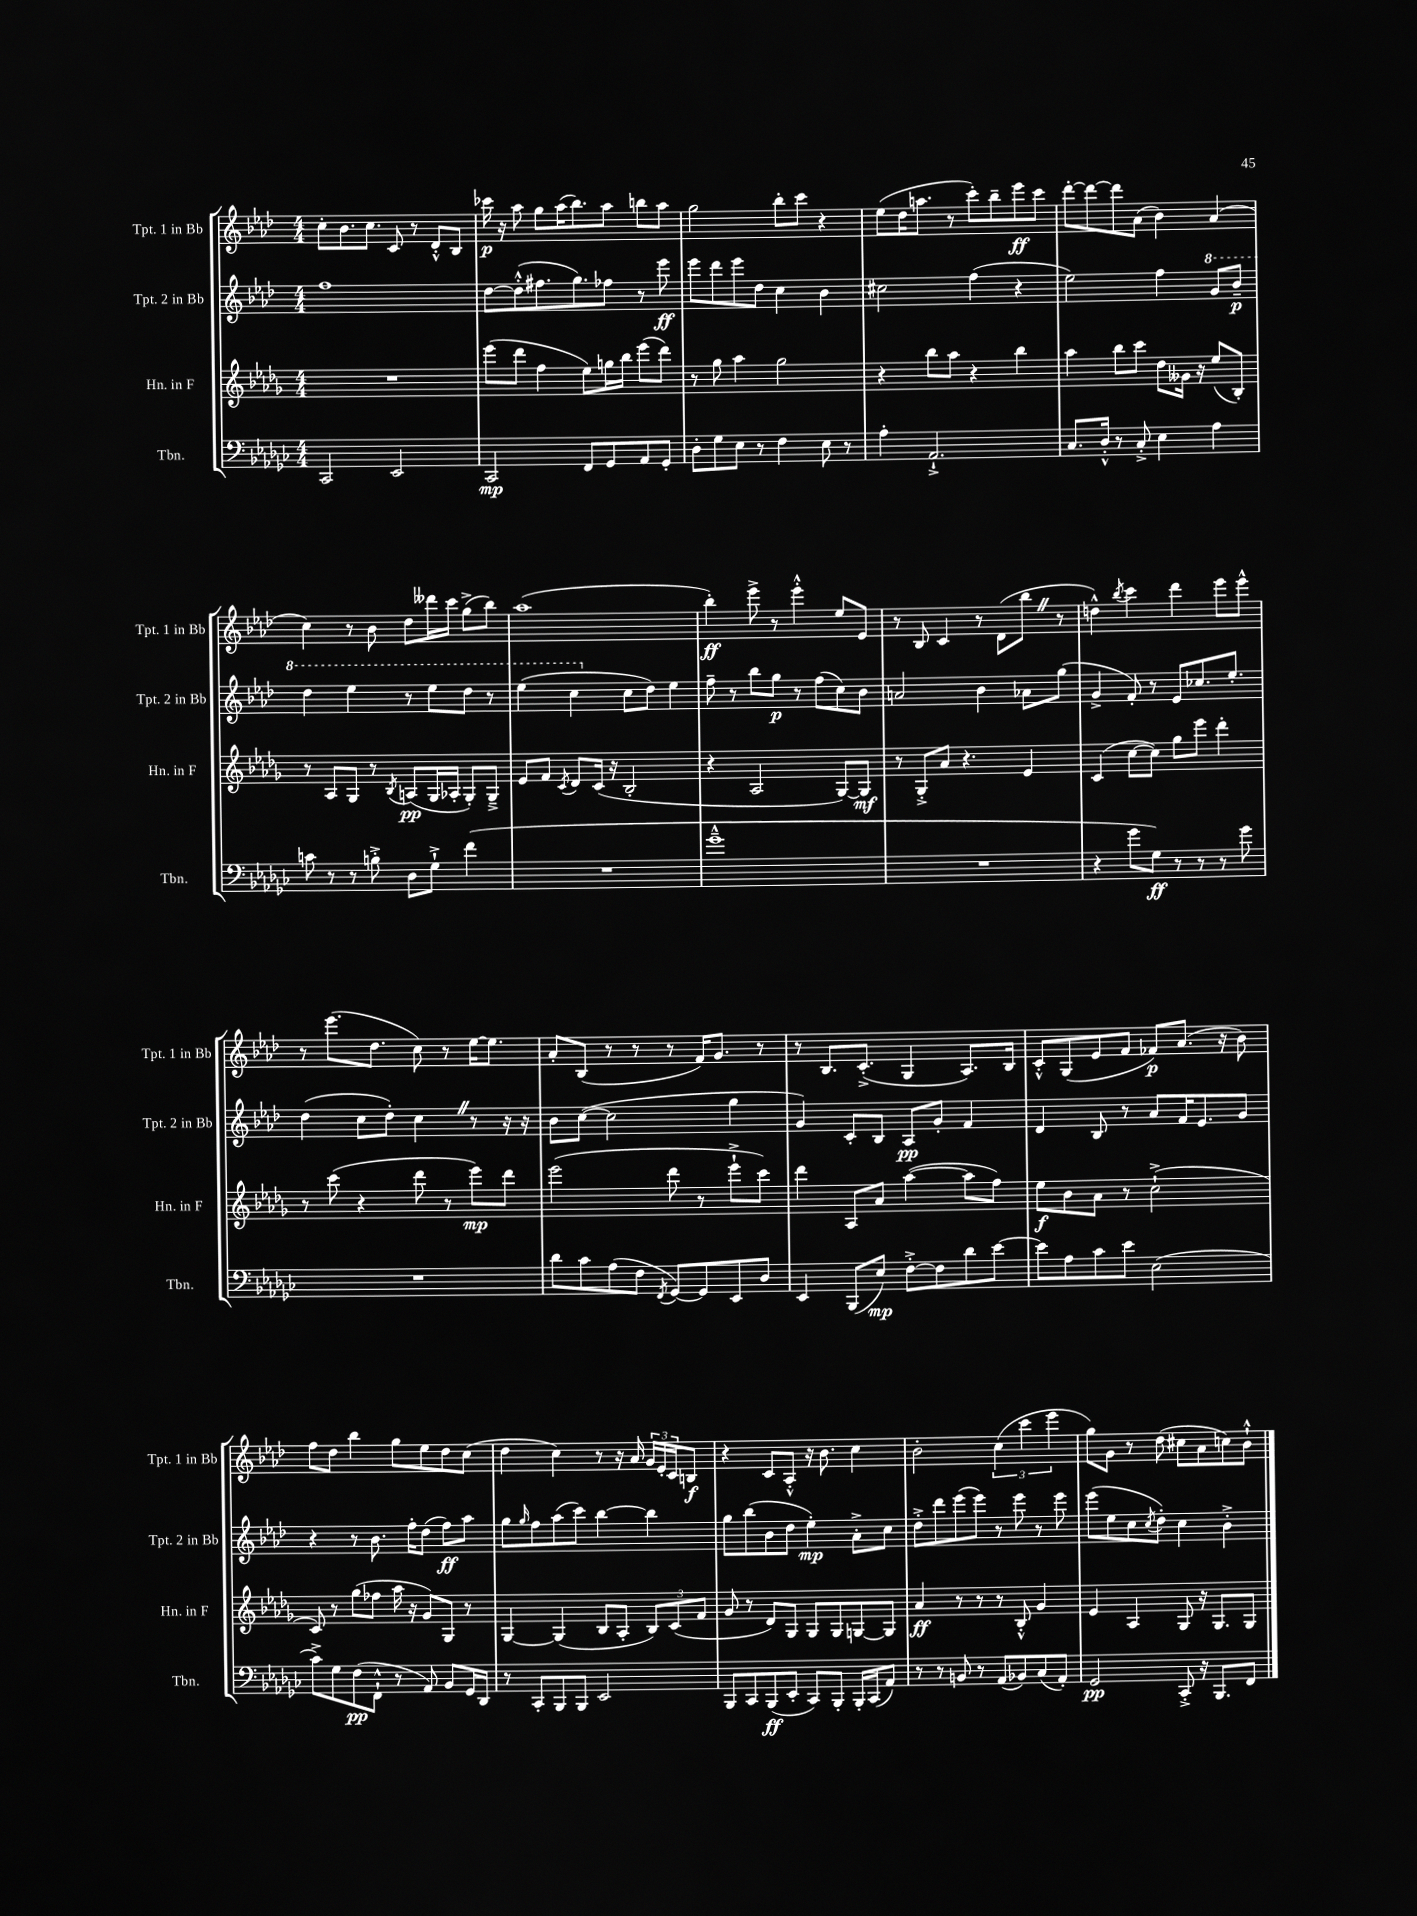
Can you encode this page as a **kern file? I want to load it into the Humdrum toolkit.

**kern	**dynam	**kern	**dynam	**kern	**dynam	**kern	**dynam
*part4	*part4	*part3	*part3	*part2	*part2	*part1	*part1
*staff4	*staff4	*staff3	*staff3	*staff2	*staff2	*staff1	*staff1
*I"Tbn.	*	*I"Hn. in F	*	*I"Tpt. 2 in Bb	*	*I"Tpt. 1 in Bb	*
*I'Tbn.	*	*I'Hn. in F	*	*I'Tpt. 2 in Bb	*	*I'Tpt. 1 in Bb	*
*clefF4	*	*clefG2	*	*clefG2	*	*clefG2	*
*k[b-e-a-d-g-c-]	*	*k[b-e-a-d-g-]	*	*k[b-e-a-d-]	*	*k[b-e-a-d-]	*
*M4/4	*	*M4/4	*	*M4/4	*	*M4/4	*
=142	=142	=142	=142	=142	=142	=142	=142
2CC-/	.	1r	.	1ff	.	8cc'\L	.
.	.	.	.	.	.	8.b-\	.
.	.	.	.	.	.	8.cc\J	.
2EE-/	.	.	.	.	.	8c/	.
.	.	.	.	.	.	8r	.
.	.	.	.	.	.	8d-'^^/L	.
.	.	.	.	.	.	8B-/J	.
=143	=143	=143	=143	=143	=143	=143	=143
2CC-/	mp	(8eee-\L	.	[8dd-\L	.	16ccc-X\	p
.	.	.	.	.	.	16r	.
.	.	8ddd-\J	.	(8dd-'^^\]	.	8aa-\	.
.	.	4ff\	.	8.ff#X\	.	8gg\L	.
.	.	.	.	.	.	(16aa-\K	.
.	.	.	.	8.gg\)	.	8.bb-\)	.
8FF/L	.	8ee-\L)	.	.	.	.	.
8GG-/	.	16ggn\L	.	8ff-X\J	.	8aa-\J	.
.	.	16bb-\JJ	.	.	.	.	.
8AA-/	.	(8eee-\L	.	8r	.	8bbn\L	.
8GG-'/J	.	8ddd-\J)	.	8eee-\	ff	8aa-\J	.
=144	=144	=144	=144	=144	=144	=144	=144
8D-'\L	.	8r	.	8eee-\L	.	2gg\	.
8G-\	.	8gg-\	.	8ddd-\	.	.	.
8E-\J	.	4aa-\	.	8eee-\	.	.	.
8r	.	.	.	8dd-\J	.	.	.
4F\	.	2gg-\	.	4cc\	.	8bb-'\L	.
.	.	.	.	.	.	8ccc\J	.
8E-\	.	.	.	4b-\	.	4r	.
8r	.	.	.	.	.	.	.
=145	=145	=145	=145	=145	=145	=145	=145
4A-'\	.	4r	.	2cc#X\	.	(8ee-\L	.
.	.	.	.	.	.	16dd-\K	.
.	.	.	.	.	.	8.aan\J	.
2.AA-`^/	.	8bb-\L	.	.	.	.	.
.	.	8aa-\J	.	.	.	8r	.
.	.	4r	.	(4ff\	.	8ccc'\L)	.
.	.	.	.	.	.	8bb-~\	.
.	.	4bb-\	.	4r	.	8eee-\	ff
.	.	.	.	.	.	8ccc\J	.
=146	=146	=146	=146	=146	=146	=146	=146
8.C-/L	.	4aa-\	.	2ee-\)	.	[8ddd-'\L	.
.	.	.	.	.	.	8ddd-\_	.
16D-'^^/Jk	.	.	.	.	.	.	.
8r	.	8bb-\L	.	.	.	8ddd-\]	.
8C-'^/	.	8ccc\J	.	.	.	(8a-\J	.
4E-\	.	8dd-\L	.	4ff\	.	4b-\)	.
.	.	16g--X\Jk	.	.	.	.	.
.	.	16r	.	.	.	.	.
*	*	*	*	*8va	*	*	*
4A-\	.	(8ee-/L	.	8gg/L	.	(4a-/	.
.	.	8B-'/J)	.	8bb-~/J	p	.	.
!!LO:LB:g=z
=147	=147	=147	=147	=147	=147	=147	=147
8cn\	.	8r	.	4ddd-\	.	4cc\)	.
8r	.	8A-/L	.	.	.	.	.
8r	.	8G-/J	.	4eee-\	.	8r	.
8Bn'^\	.	8r	.	.	.	8b-\	.
.	.	8qB-/	.	.	.	.	.
8D-\L	.	(8An/L	pp	8r	.	8dd-\L	.
8G-`^\J	.	16G-/L	.	8eee-\L	.	16ddd--X\L	.
.	.	16A-X'/JJ	.	.	.	16ccc\JJ	.
(4f\	.	8G-'/L)	.	8ddd-\J	.	(8gg^\L	.
.	.	8G-~^/J	.	8r	.	8bb-\J)	.
=148	=148	=148	=148	=148	=148	=148	=148
1r	.	8e-/L	.	(4eee-\	.	(1aa-	.
.	.	8f/J	.	.	.	.	.
.	.	8qc/	.	.	.	.	.
.	.	8d-/L	.	4ccc\	.	.	.
.	.	(16c/Jk	.	.	.	.	.
.	.	16r	.	.	.	.	.
*	*	*	*	*X8va	*	*	*
.	.	2B-'/	.	8cc\L	.	.	.
.	.	.	.	8dd-\J)	.	.	.
.	.	.	.	4ee-\	.	.	.
=149	=149	=149	=149	=149	=149	=149	=149
1g-~^^	.	4r	.	8ff~\	.	4bb-'\)	ff
.	.	.	.	8r	.	.	.
.	.	2A-/	.	8bb-\L	.	8eee-^\	.
.	.	.	.	8gg\J	p	8r	.
.	.	.	.	8r	.	4eee-'^^\	.
.	.	.	.	(8ff\L	.	.	.
.	.	[8G-/L)	.	8cc\)	.	8ee-/L	.
.	.	8G-/J]	mf	8b-\J	.	8e-/J	.
=150	=150	=150	=150	=150	=150	=150	=150
1r	.	8r	.	2an/	.	8r	.
.	.	8G-'^/L	.	.	.	8B-/	.
.	.	8a-/J	.	.	.	4c/	.
.	.	4.r	.	.	.	.	.
.	.	.	.	4b-\	.	8r	.
.	.	.	.	.	.	(8d-\L	.
.	.	4e-/	.	8a-X\L	.	8bb-Z\J	.
.	.	.	.	(8gg\J	.	8r	.
=151	=151	=151	=151	=151	=151	=151	=151
4r	.	(4c/	.	4g^/	.	4ddn^^\)	.
.	.	.	.	.	.	8qbb-/	.
8g-\L	.	[8cc\L	.	8f'/)	.	4ccc\	.
8G-\J)	ff	8cc\J])	.	8r	.	.	.
8r	.	8gg-\L	.	8e-/L	.	4ddd-\	.
8r	.	8eee-\J	.	8.cc-X/	.	.	.
8r	.	4ddd-'\	.	.	.	8eee-\L	.
.	.	.	.	8.ee-'/J	.	.	.
8g-\	.	.	.	.	.	8eee-^^\J	.
!!LO:LB:g=z
=152	=152	=152	=152	=152	=152	=152	=152
1r	.	8r	.	(4dd-\	.	8r	.
.	.	(8ccc\	.	.	.	(8.eee-\L	.
.	.	4r	.	8cc\L	.	.	.
.	.	.	.	.	.	8.dd-\J	.
.	.	.	.	8dd-'\J)	.	.	.
.	.	8ddd-\	.	4ccZ\	.	8cc\)	.
.	.	8r	.	.	.	8r	.
.	.	8eee-\L)	mp	8r	.	[16ee-\KL	.
.	.	.	.	.	.	8.ee-\J]	.
.	.	8ddd-\J	.	16r	.	.	.
.	.	.	.	16r	.	.	.
=153	=153	=153	=153	=153	=153	=153	=153
8d-\L	.	(2eee-\	.	8b-\L	.	8a-'/L	.
8c-\	.	.	.	([8cc\J	.	(8B-/J	.
(8A-\	.	.	.	2cc\]	.	8r	.
8F\J	.	.	.	.	.	8r	.
8qFF/	.	.	.	.	.	.	.
[8GG-/L)	.	8ddd-\	.	.	.	8r	.
8GG-/]	.	8r	.	.	.	16f/KL)	.
.	.	.	.	.	.	8.g/J	.
8EE-/	.	8eee-`^\L	.	4gg\	.	.	.
8D-/J	.	8ccc\J)	.	.	.	8r	.
=154	=154	=154	=154	=154	=154	=154	=154
4EE-/	.	4ddd-\	.	4g/)	.	8r	.
.	.	.	.	.	.	8.B-/L	.
(8BBB-/L	.	8A-/L	.	8c'/L	.	.	.
.	.	.	.	.	.	(8.c'^/J	.
8E-/J)	mp	8a-/J	.	8B-/J	.	.	.
[8F'^\L	.	([4aa-\	.	8A-/L	pp	4G/	.
8F\]	.	.	.	8g'/J	.	.	.
8d-\	.	8aa-\L]	.	4f/	.	8.A-/L)	.
[8e-\J	.	8ff\J)	.	.	.	.	.
.	.	.	.	.	.	16B-/Jk	.
=155	=155	=155	=155	=155	=155	=155	=155
8e-\L]	.	8ee-\L	f	4d-/	.	8c'^^/L	.
8A-\	.	8b-\	.	.	.	(8G/	.
8c-\	.	8a-\J	.	8B-/	.	8e-/	.
8e-\J	.	8r	.	8r	.	8f/J	.
(2E-\	.	(2cc`^\	.	8a-/L	.	8f-X/L)	p
.	.	.	.	16f/K	.	(8.a-/J	.
.	.	.	.	8.e-/	.	.	.
.	.	.	.	.	.	16r	.
.	.	.	.	8g/J	.	8b-\)	.
!!LO:LB:g=z
=156	=156	=156	=156	=156	=156	=156	=156
8c-^\L)	.	8c/)	.	4r	.	8ff\L	.
8G-\	.	8r	.	.	.	8dd-\J	.
(8F\	pp	(8gg-\L	.	8r	.	4bb-\	.
8FF`^^\J	.	8ff-X\J	.	8.b-\	.	.	.
8r	.	16aa-\	.	.	.	8gg\L	.
.	.	16r	.	16ff'\KL	.	.	.
8AA-/)	.	8g-/L)	.	(8dd-\J	.	8ee-\	.
8BB-/L	.	8G-/J	.	8ff\L)	ff	8dd-\	.
16GG-/L	.	8r	.	8aa-\J	.	(8cc\J	.
16DD-/JJ	.	.	.	.	.	.	.
=157	=157	=157	=157	=157	=157	=157	=157
8r	.	[4G-/	.	8gg\L	.	4dd-\	.
.	.	.	.	16qqgg/	.	.	.
8CC-'/L	.	.	.	8ff\	.	.	.
8BBB-/	.	(4G-/]	.	(8aa-\	.	4cc\)	.
8BBB-/J	.	.	.	8ccc\J)	.	.	.
2EE-/	.	8B-/L	.	[4bb-\	.	8r	.
.	.	8A-'/J	.	.	.	16r	.
.	.	.	.	.	.	16a-/	.
.	.	12B-/L)	.	4bb-\]	.	24g/LL	.
.	.	.	.	.	.	24e-'/	.
.	.	(12c/	.	.	.	24c/J	.
.	.	.	.	.	.	8Bn/J	f
.	.	12f/J	.	.	.	.	.
=158	=158	=158	=158	=158	=158	=158	=158
8BBB-/L	.	8g-/	.	8gg\L	.	4r	.
8CC-/	.	8r	.	(8bb-\	.	.	.
(8BBB-/	ff	8d-/L)	.	8b-\	.	8c/L	.
8EE-'/J	.	8G-/J	.	8dd-\J	.	8A-'^^/J	.
8CC-/L)	.	8G-/L	.	4ee-'\)	mp	16r	.
.	.	.	.	.	.	8.b-\	.
8BBB-'/J	.	8G-/	.	.	.	.	.
16BBB-'/LL	.	[8Gn/	.	8a-'^\L	.	4cc\	.
(16CC-/J	.	.	.	.	.	.	.
8AA-/J)	.	8G/J]	.	8cc\J	.	.	.
=159	=159	=159	=159	=159	=159	=159	=159
8r	.	4a-/	ff	8dd-'^\L	.	2b-'\	.
8r	.	.	.	8ddd-\	.	.	.
8BBn/	.	8r	.	(8eee-\	.	.	.
8r	.	8r	.	8eee-\J)	.	.	.
(8AA-/L	.	8r	.	8r	.	(6cc\	.
8BB-X/)	.	8B-'^^/	.	8eee-\	.	.	.
.	.	.	.	.	.	6ccc\	.
(8C-/	.	4g-/	.	8r	.	.	.
.	.	.	.	.	.	6eee-\	.
8AA-'/J)	.	.	.	8eee-\	.	.	.
=160	=160	=160	=160	=160	=160	=160	=160
2GG-/	pp	4e-/	.	(8eee-\L	.	8gg\L)	.
.	.	.	.	8ee-\	.	8g\J	.
.	.	4A-/	.	8cc\	.	8r	.
.	.	.	.	8qcc/	.	.	.
.	.	.	.	8dd-'\J)	.	(8dd-\	.
8CC-'^/	.	8G-/	.	4cc\	.	8cc#X\L	.
16r	.	16r	.	.	.	8a-\	.
8.BBB-/L	.	8.G-/L	.	.	.	.	.
.	.	.	.	4b-'^\	.	8ccn\)	.
8FF/J	.	8G-/J	.	.	.	8b-`^^\J	.
==	==	==	==	==	==	==	==
*-	*-	*-	*-	*-	*-	*-	*-
